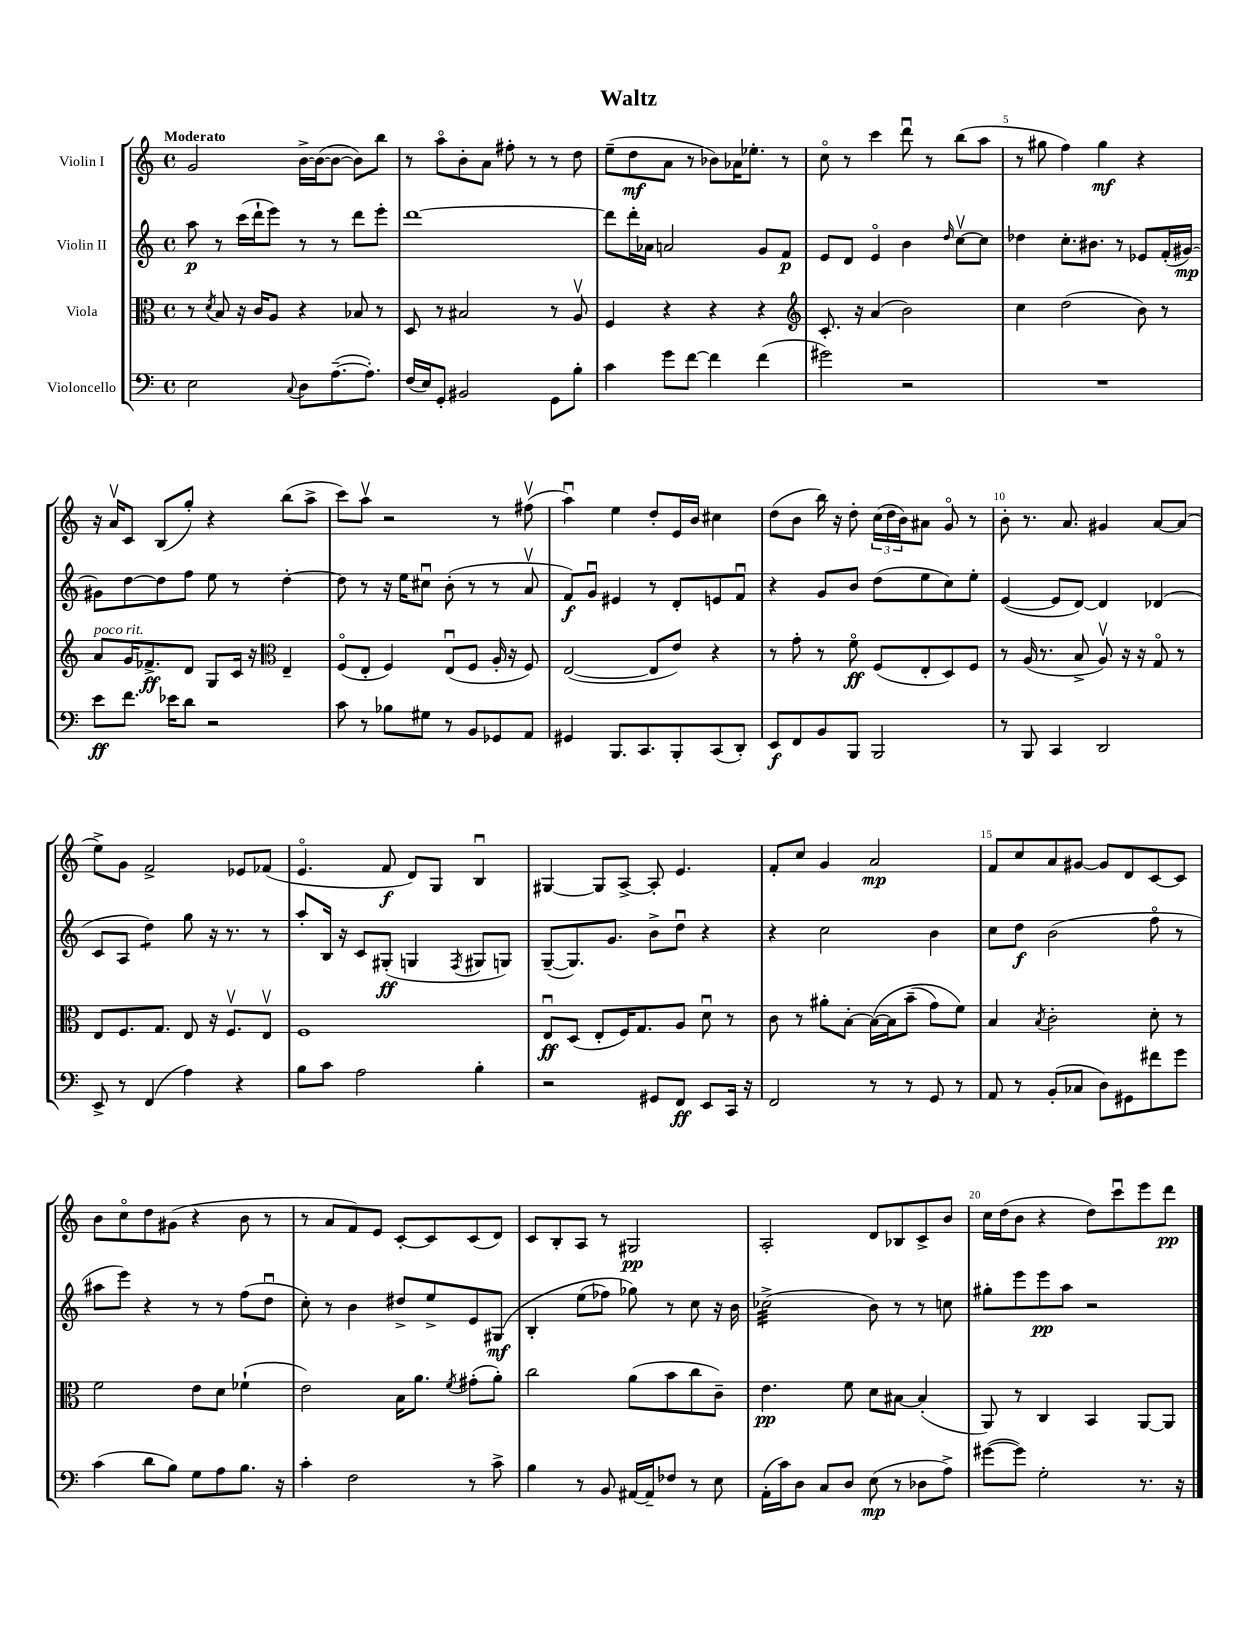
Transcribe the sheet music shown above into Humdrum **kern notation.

**kern	**kern	**kern	**kern
*staff4	*staff3	*staff2	*staff1
*clefF4	*clefC3	*clefG2	*clefG2
*k[]	*k[]	*k[]	*k[]
*M4/4	*M4/4	*M4/4	*M4/4
*met(c)	*met(c)	*met(c)	*met(c)
2E	8r	8aa	2g
.	8qd	.	.
.	8B	8r	.
.	16r	(16ccc	.
.	16c	16ddd`	.
.	8A	8eee)	.
8qqC	.	.	.
8D	4r	8r	[16b^
.	.	.	(16b_
([8.A~	.	8r	8b_
.	8B-	8ddd	8b])
8.A'])	.	.	.
.	8r	8eee'	8bb
=	=	=	=
(16F	8D	[1ddd	8r
16E)	.	.	.
8GG'	8r	.	8aao
2BB#	2B#	.	8b'
.	.	.	8a
.	.	.	8ff#'
.	.	.	8r
8GG	8r	.	8r
8B'	8Av	.	8dd
=	=	=	=
4c	4F	8ddd]	(8ee~
.	.	16ddd'	8dd
.	.	16a-	.
8g	4r	2a	8a
[8f	.	.	8r
4f]	4r	.	8b-)
.	.	.	16a-
.	.	.	8.ee-'
(4f	4r	8g	.
.	.	8f	8r
=	=	=	=
*	*clefG2	*	*
2g#)	8.c'	8e	8cco
.	.	8d	8r
.	16r	.	.
.	(4a	4eo	4ccc
2r	2b)	4b	8dddu
.	.	.	8r
.	.	16qqdd	.
.	.	[8ccv	(8bb
.	.	8cc]	8aa
=	=	=	=
1r	4cc	4dd-	8r
.	.	.	8gg#
.	(2dd	8.cc'	4ff)
.	.	8.b#	.
.	.	.	4gg#
.	.	8r	.
.	8b)	8e-	4r
.	8r	(16f'	.
.	.	[16g#)	.
=	=	=	=
8e	8a	8g#]	16r
.	.	.	16av
8.f	16g	[8dd	8c
.	8.f-^	.	.
.	.	8dd]	(8B
16e-	.	.	.
8d	8d	8ff	8gg')
2r	8G	8ee	4r
.	16c	8r	.
.	16r	.	.
*	*clefC3	*	*
.	4E~	[4dd'	(8bb
.	.	.	8aa^
=	=	=	=
8c	(8Fo	8dd]	8ccc)
8r	8E'	8r	8aav
8B-	4F)	16r	2r
.	.	16ee	.
8G#	.	8cc#u	.
8r	(8Eu	(8b'	.
8BB	8F	8r	.
8GG-	16A'	8r	8r
.	16r	.	.
8AA	8F)	8av	(8ff#v
=	=	=	=
4GG#	([2E	8f)	4aau)
.	.	8gu	.
8.BBB	.	4e#	4ee
8.CC	.	.	.
.	8E]	8r	8dd'
8BBB'	8e)	8d'	16e
.	.	.	16b
(8CC	4r	8e	4cc#
8DD')	.	8fu	.
=	=	=	=
8EE	8r	4r	(8dd
8FF	8g'	.	8b
8BB	8r	8g	16bb)
.	.	.	16r
8BBB	8fo	8b	8dd'
2BBB	(8F	(8dd	(24cc
.	.	.	24dd
.	.	.	24b)
.	8E'	8ee	8a#
.	8D)	8cc)	8go
.	8F	8ee'	8r
=	=	=	=
8r	8r	([4e	8b'
8BBB	(16A	.	8.r
.	8.r	.	.
4CC	.	8e]	.
.	.	.	8.a
.	8B^	[8d)	.
2DD	8Av)	4d]	4g#
.	16r	.	.
.	16r	.	.
.	8Go	(4d-	[8a
.	8r	.	(8a]
=	=	=	=
8EE^	8E	8c	8ee^)
8r	8.F	8A	8g
(4FF	.	4dd)	2f^
.	8.G	.	.
4A)	8E	8gg	.
.	16r	16r	.
.	8.Fv	8.r	.
4r	.	.	8e-
.	8Ev	8r	(8f-
=	=	=	=
8B	1F	8aa'	4.eo
8c	.	16B	.
.	.	16r	.
2A	.	8c	.
.	.	(8G#'	8f
.	.	4G	8d)
.	.	.	8G
.	.	8qF	.
4B'	.	8G#	4Bu
.	.	8G)	.
=	=	=	=
2r	8Eu	([8G~	[4G#
.	(8D	8.G])	.
.	8E'	.	8G#]
.	.	8.g	.
.	16F)	.	[8A^
.	8.G	.	.
8GG#	.	8b^	8A']
8FF	8A	8ddu	4.e
8EE	8du	4r	.
16CC	8r	.	.
16r	.	.	.
=	=	=	=
2FF	8c	4r	8f'
.	8r	.	8cc
.	8a#'	2cc	4g
.	[8B'	.	.
8r	&(16B_	.	2a
.	16B]	.	.
8r	(8b~	.	.
8GG	8g)	4b	.
8r	8f&)	.	.
=	=	=	=
8AA	4B	8cc	8f
8r	.	8dd	8cc
.	8qB	.	.
(8BB'	2c'	(2b	8a
8C-	.	.	[8g#
8D)	.	.	8g#]
8GG#	.	.	8d
8f#	8d'	8ffo	[8c
8g	8r	8r	8c]
=	=	=	=
(4c	2f	8aa#	8b
.	.	8eee)	8cco
8d	.	4r	8dd
8B)	.	.	(8g#
8G	8e	8r	4r
8A	8d	8r	.
8.B	(4f-`	(8ff	8b
.	.	8ddu	8r
16r	.	.	.
=	=	=	=
4c'	2e)	8cc')	8r
.	.	8r	8a
2F	.	4b	8f)
.	.	.	8e
.	16B	8dd#^	[8c'
.	8.a	.	.
.	.	8ee^	8c]
.	8qf	.	.
8r	(8g#'	8e	(8c
8c^	8a')	&(8G#	8d)
=	=	=	=
4B	2cc	4B'	8c
.	.	.	8B'
8r	.	(8ee	8A
8BB	.	8ff-)	8r
[16AA#	(8a	8gg-&)	2G#
16AA#~]	.	.	.
8F-	8b	8r	.
8r	8cc	8cc	.
8E	8c~)	16r	.
.	.	16b	.
=	=	=	=
(16AA'	4.e	(2cc-^	2A'
16c)	.	.	.
8D	.	.	.
8C	.	.	.
8D	8f	.	.
(8E	8d	8b)	8d
8r	[8B#	8r	8B-
8D-	(4B#']	8r	8c^
8A^)	.	8cc	8b
=	=	=	=
([8g#	8AA)	8gg#'	16cc
.	.	.	(16dd
8g#])	8r	8eee	8b
2G'	4C	8eee	4r
.	.	8aa	.
.	4BB	2r	8dd)
.	.	.	8cccu
8.r	[8AA	.	8eee
.	8AA]	.	8ddd
16r	.	.	.
==	==	==	==
*-	*-	*-	*-
